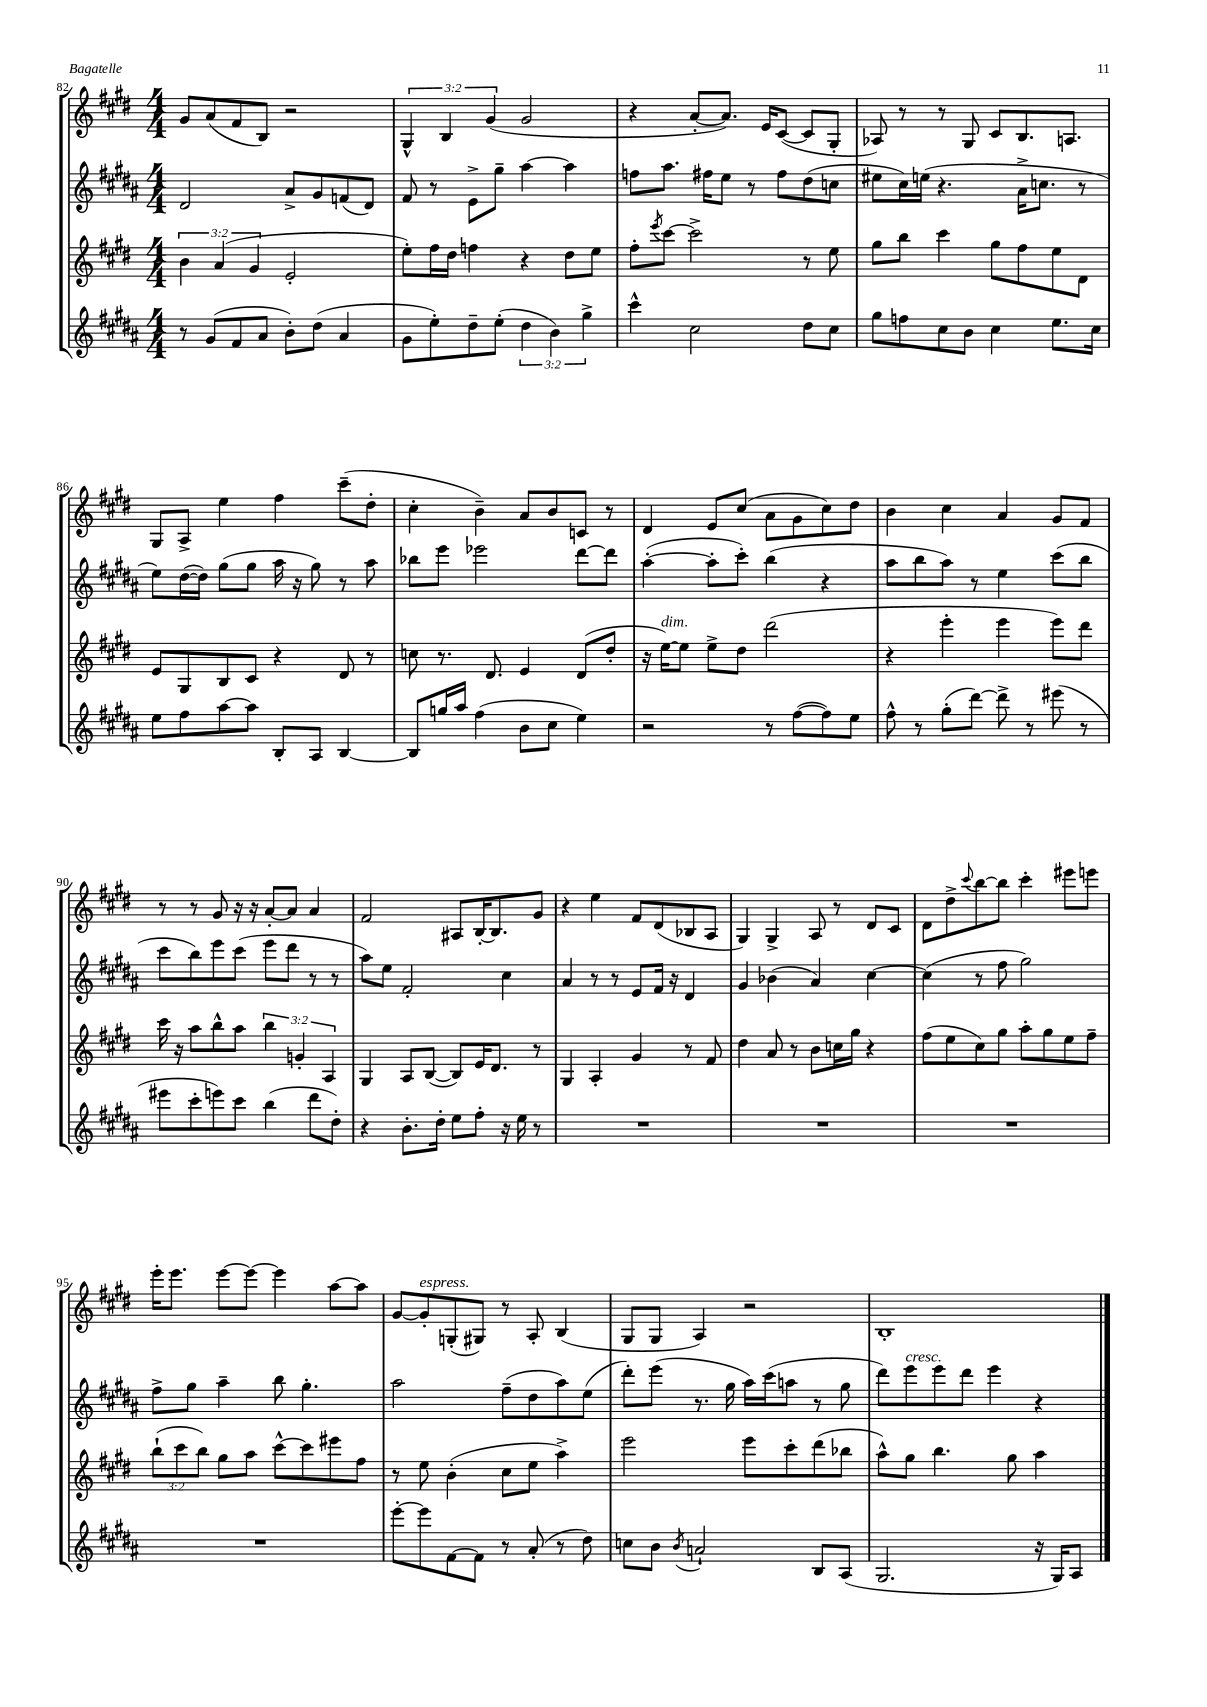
<<
\new StaffGroup <<
\new Staff = "s0" {
    \clef treble \key e \major \numericTimeSignature \time 4/4 \override Staff.TupletNumber.text = #tuplet-number::calc-fraction-text
    gis'8 a'8( fis'8 b8) r2 |
    \tuplet 3/2 { gis4-^ b4 gis'4( } gis'2 |
    r4 a'8~-. a'8.) e'16 cis'8~( cis'8 gis8-. |
    aes8) r8 r8 gis8 cis'8 b8. a8. |
    gis8 a8-> e''4 fis''4 cis'''8--( dis''8-. |
    cis''4-. b'4--) a'8 b'8 c'8 r8 |
    dis'4 e'8 cis''8( a'8 gis'8 cis''8) dis''8 |
    b'4 cis''4 a'4 gis'8 fis'8 |
    r8 r8 gis'8 r16 r16 a'8~-. a'8 a'4 |
    fis'2 ais8 b16~-. b8. gis'8 |
    r4 e''4 fis'8 dis'8( bes8 a8 |
    gis4) gis4-> a8 r8 dis'8 cis'8 |
    dis'8 dis''8-> \appoggiatura { cis'''8 } b''8~ b''8 cis'''4-. eis'''8 e'''8 |
    e'''16-. e'''8. e'''8~ e'''8~ e'''4 a''8~ a''8 |
    gis'8~ gis'8-.^\markup { \italic "espress." } g8-.( gis8) r8 a8-. b4( |
    gis8 gis8 a4) r2 |
    b1-. \bar "|." |
}
\new Staff = "s1" {
    \clef treble \key b \major \numericTimeSignature \time 4/4
    dis'2 ais'8-> gis'8 f'8( dis'8) |
    fis'8 r8 e'8-> gis''8-- ais''4~ ais''4 |
    f''8 ais''8. fis''16 e''8 r8 fis''8 dis''8( c''8 |
    eis''8 cis''16) e''16( r4. ais'16-> c''8. r8 |
    e''8) dis''16~( dis''16) gis''8( gis''8 ais''16 r16 gis''8) r8 ais''8 |
    bes''8 e'''8 ees'''2 dis'''8~ dis'''8 |
    ais''4~-.( ais''8-. cis'''8-.) b''4( r4 |
    ais''8 b''8 ais''8) r8 e''4 cis'''8( b''8 |
    cis'''8 b''8) e'''8 cis'''8( e'''8 dis'''8 r8 r8 |
    ais''8) e''8 fis'2-. cis''4 |
    ais'4 r8 r8 e'8 fis'16 r16 dis'4 |
    gis'4 bes'4( ais'4) cis''4~ |
    cis''4( r8 fis''8 gis''2) |
    fis''8-> gis''8 ais''4-- b''8 gis''4.-. |
    ais''2 fis''8--( dis''8 ais''8) e''8( |
    dis'''8-.) e'''8( r8. gis''16 ais''16) cis'''16( a''8 r8 gis''8 |
    dis'''8) e'''8^\markup { \italic "cresc." } e'''8 dis'''8 e'''4 r4 \bar "|." |
}
\new Staff = "s2" {
    \clef treble \key e \major \numericTimeSignature \time 4/4 \override Staff.TupletNumber.text = #tuplet-number::calc-fraction-text
    \tuplet 3/2 { b'4 a'4( gis'4 } e'2-. |
    e''8-.) fis''16 dis''16 f''4 r4 dis''8 e''8 |
    fis''8-. \acciaccatura { e'''8 } cis'''8~ cis'''2-> r8 e''8 |
    gis''8 b''8 cis'''4 gis''8 fis''8 e''8 dis'8 |
    e'8 gis8 b8 cis'8 r4 dis'8 r8 |
    c''8 r8. dis'8. e'4 dis'8( dis''8-. |
    r16 e''16~^\markup { \italic "dim." }) e''8 e''8-> dis''8 dis'''2( |
    r4 e'''4-. e'''4 e'''8) dis'''8 |
    cis'''16 r16 a''8 b''8-^ a''8 \tuplet 3/2 { b''4 g'4-. a4 } |
    gis4 a8 b8~( b8) e'16 dis'8. r8 |
    gis4 a4-. gis'4 r8 fis'8 |
    dis''4 a'8 r8 b'8 c''16 gis''16 r4 |
    fis''8( e''8 cis''8) gis''8 a''8-. gis''8 e''8 fis''8-- |
    \tuplet 3/2 { b''8-!( cis'''8 b''8) } gis''8 a''8 cis'''8~-^ cis'''8 eis'''8 fis''8 |
    r8 e''8 b'4-.( cis''8 e''8 a''4->) |
    e'''2 e'''8 cis'''8-. dis'''8( bes''8 |
    a''8-^) gis''8 b''4. gis''8 a''4 \bar "|." |
}
\new Staff = "s3" {
    \clef treble \key b \major \numericTimeSignature \time 4/4 \override Staff.TupletNumber.text = #tuplet-number::calc-fraction-text
    r8 gis'8( fis'8 ais'8 b'8-.) dis''8( ais'4 |
    gis'8 e''8-.) dis''8-- e''8-.( \tuplet 3/2 { dis''4 b'4) gis''4-> } |
    cis'''4-^ cis''2 dis''8 cis''8 |
    gis''8 f''8 cis''8 b'8 cis''4 e''8. cis''16 |
    e''8 fis''8 ais''8~ ais''8 b8-. ais8 b4~ |
    b8 g''16 ais''16 fis''4( b'8 cis''8 e''4) |
    r2 r8 fis''8~( fis''8) e''8 |
    fis''8-^ r8 gis''8-.( dis'''8~) dis'''8-> r8 eis'''8( r8 |
    eis'''8 cis'''8-. e'''8) cis'''8 b''4( dis'''8 dis''8-.) |
    r4 b'8.-. dis''16-. e''8 fis''8-. r16 e''16 r8 |
    R1 |
    R1 |
    R1 |
    R1 |
    e'''8~-. e'''8 fis'8~ fis'8 r8 ais'8-.( r8 dis''8) |
    c''8 b'8 \acciaccatura { b'8 } a'2-! b8 ais8( |
    gis2. r16 gis16) ais8 \bar "|." |
}
>>
>>
\layout { \context { \Score currentBarNumber = #82 } }
